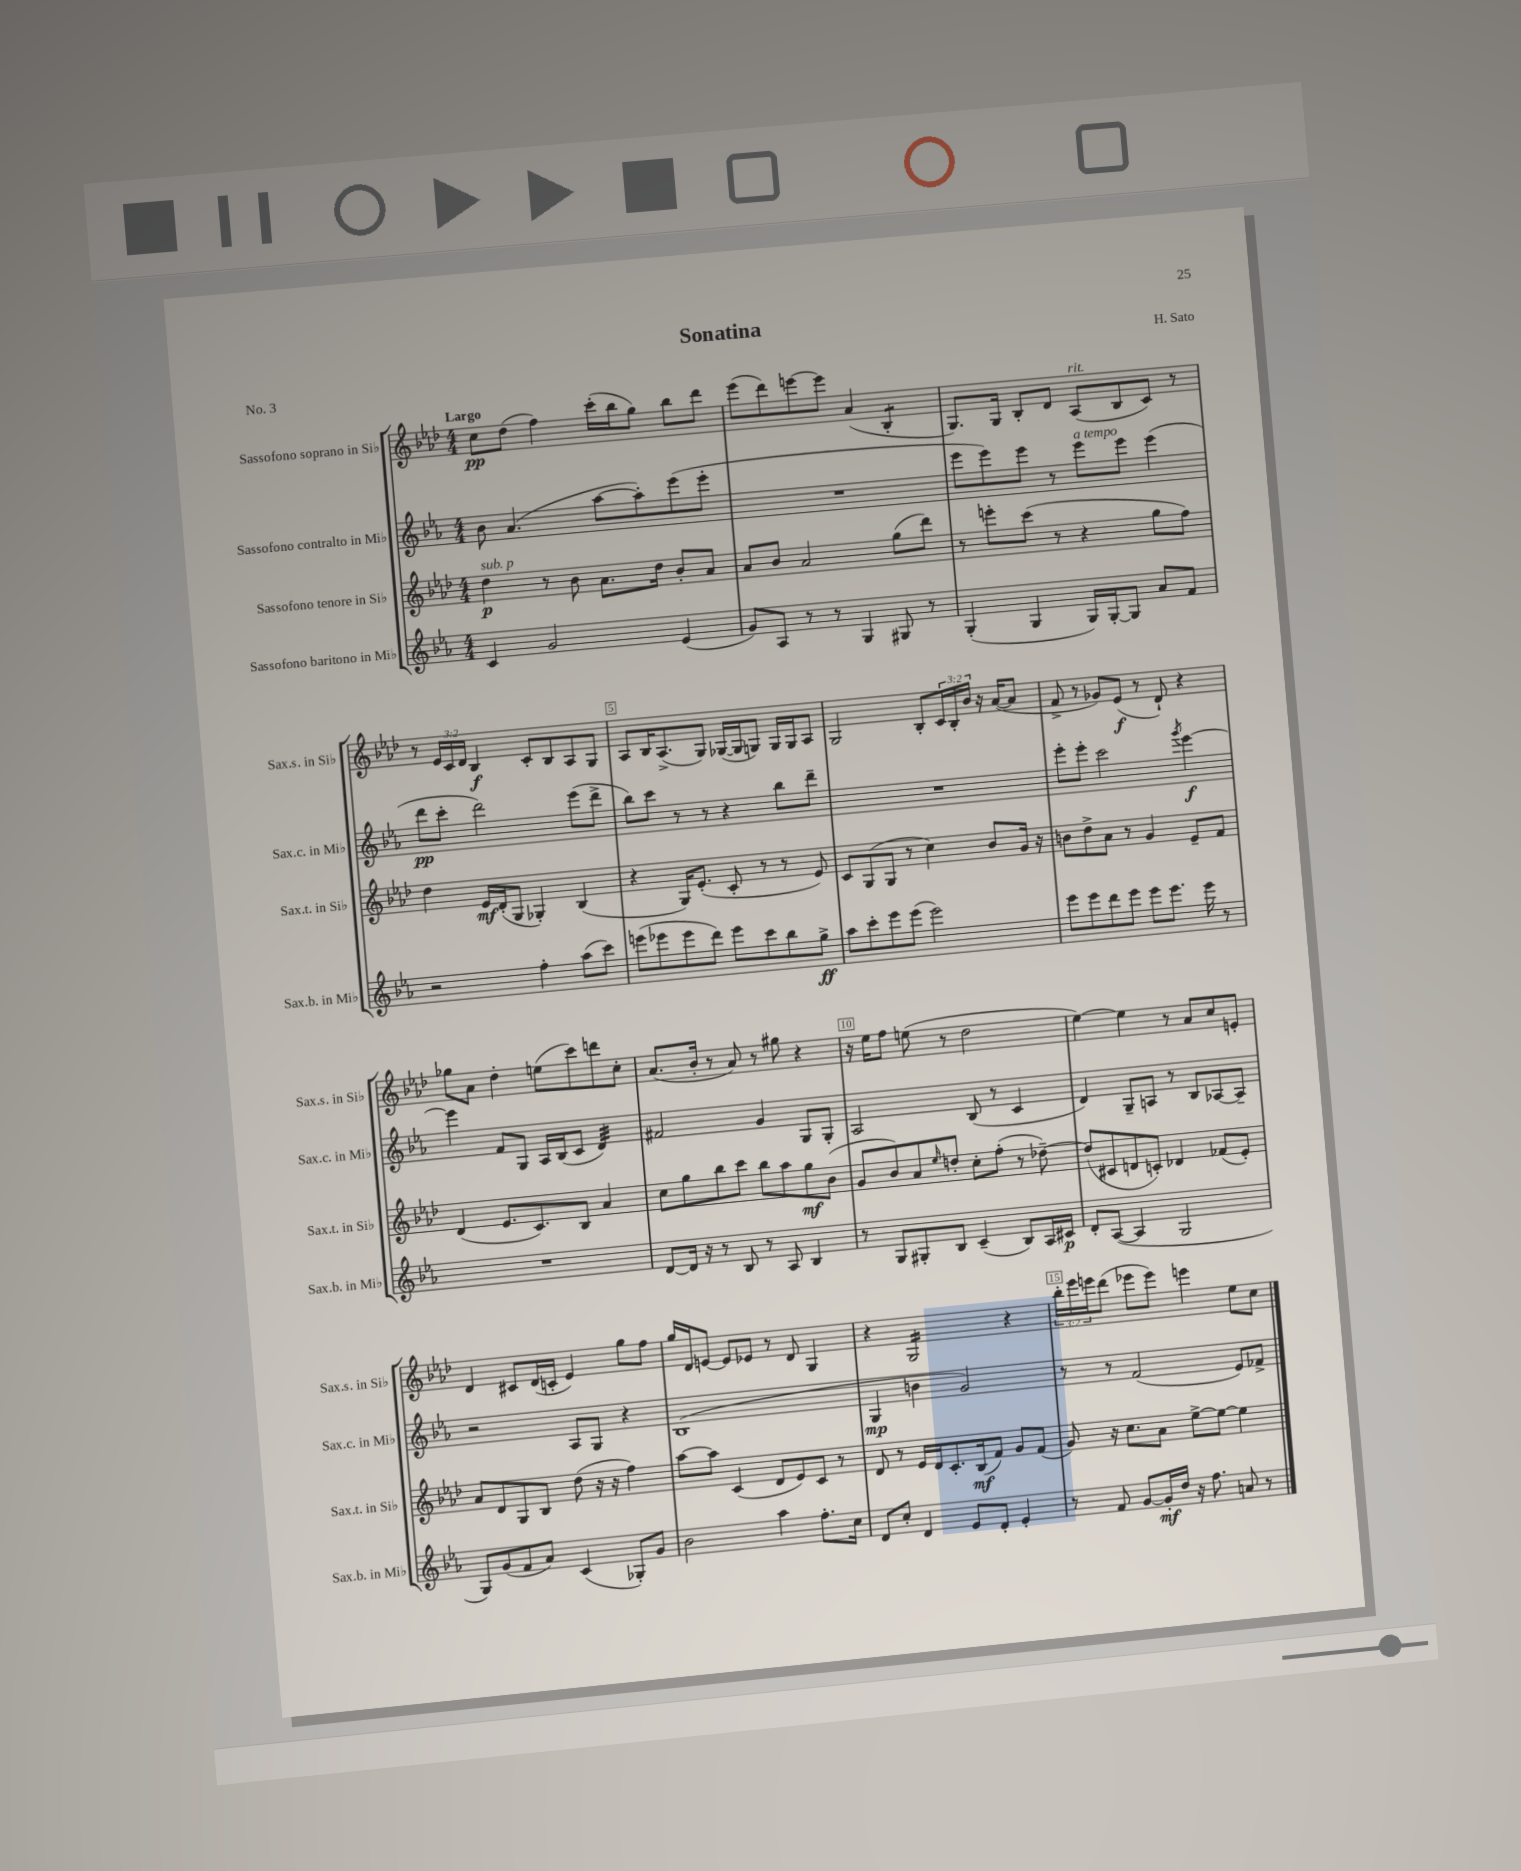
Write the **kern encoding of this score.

**kern	**kern	**kern	**kern
*staff4	*staff3	*staff2	*staff1
*clefG2	*clefG2	*clefG2	*clefG2
*k[b-e-a-]	*k[b-e-a-d-]	*k[b-e-a-]	*k[b-e-a-d-]
*M4/4	*M4/4	*M4/4	*M4/4
4c	4dd-	8b-	8cc
.	.	(4.a-	(8dd-
2g	8r	.	4ff)
.	8b-	.	.
.	8.a-	[8aa-	(16ccc'
.	.	.	16bb-
.	.	8aa-'])	8gg)
.	16dd-	.	.
(4e-	8b-'	(8eee-	8bb-
.	8a-	8eee-'	8ddd-
=	=	=	=
8g)	8a-	1r	(8eee-
8A-	8b-	.	8ddd-)
8r	2a-	.	[8eee
8r	.	.	8eee]
4G	.	.	(4a-
8G#	(8gg	.	4B-'
8r	8ddd-)	.	.
=	=	=	=
(4G'	8r	8eee-	8.G)
.	8eee'	8eee-)	.
.	.	.	16G
4G	(8ccc	8eee-	8B-'
.	8r	8r	8d-
16G)	4r	8eee-	(8A-
[16G'	.	.	.
8G]	.	8eee-	8B-
8a-	8gg	(4eee-	8c)
8f	8ff)	.	8r
=	=	=	=
2r	4dd-	8ddd	8r
.	.	8ccc'	24e-
.	.	.	24c
.	.	.	24d-
.	16e-	2ddd)	4B-
.	(16d-'	.	.
.	8G	.	.
4ff'	4G-')	.	8c'
.	.	.	8B-
(8aa-	(4B-	(8eee-	8A-
8ccc)	.	8ddd^	8G
=	=	=	=
(8eee	4r	8bb-)	8A-
8eee-	.	8ccc	16B-
.	.	.	(8.A-^
8eee-	16G)	8r	.
.	(8.e-'	.	.
8ddd)	.	8r	8G)
8eee-	8c'	4r	([16G-
.	.	.	16G-]
8ccc	8r	.	8G)
8bb-	8r	8bb-	16G
.	.	.	16G
8gg^	8e-)	8ddd~	8A-
=	=	=	=
8aa-	8c	1r	2G
8ccc'	(8G	.	.
8eee-	8G	.	.
(8eee-	8r	.	.
2eee-)	4cc)	.	8B-'
.	.	.	24c
.	.	.	24B-'
.	.	.	24b-
.	8b-	.	16r
.	.	.	([16a-
.	16g	.	8a-]
.	16r	.	.
=	=	=	=
8eee-	8b	8eee-'	8f^
8eee-	8dd-^	8eee-'	8r
8ddd	8a-	2ccc	8g-)
8eee-	8r	.	(8e-
8eee-	4g	.	8r
8.eee-	.	.	8d-`)
.	.	8qggg	.
.	8e-~	[4eee-	4r
16eee-	.	.	.
8r	8f	.	.
=	=	=	=
1r	(4d-	4eee-]	8gg-
.	.	.	8a-
.	8.e-	8f	4dd-'
.	.	8G	.
.	8.c)	.	.
.	.	16A-	(8ee
.	.	(16B-	.
.	8B-	8c	8ccc)
.	4a-	4d)	8ddd
.	.	.	8cc'
=	=	=	=
[8d	8cc	2f#	(8.a-
16d]	8gg	.	.
16r	.	.	16b-'
8r	8bb-	.	8r
8B-	8ccc	.	8a-)
8r	8bb-	4g	8r
8A-	8aa-	.	8gg#
4B-	8gg	8G	4r
.	(8b-	8G'	.
=	=	=	=
8r	8g	2A-	16r
.	.	.	16ee-
8G	8b-)	.	8ff
8G#'	8a-	.	(8ee
.	16qqee-	.	.
8B-	8dd'	.	8r
(4c~	8cc'	(8B-	2dd-
.	(8ff'	8r	.
8B-)	8r	4c	.
16A-	[8dd-~)	.	.
16c#	.	.	.
=	=	=	=
8d'	(8dd-]	4d)	[4ee-)
([8A-	8c#	.	.
4A-]	8d	8G~	4ee-]
.	8c')	8A	.
2G	4d-	8r	8r
.	.	8B-	8a-
.	(8f-	[8A-	8cc
.	8e-')	8A-~]	8e'
=	=	=	=
8G)	8a-	2r	4d-
(8g	8d-	.	.
8f	8G	.	8c#
8a-)	8B-	.	(16d-
.	.	.	16c'
(4c	(8dd-	8A-	4e-)
.	16r	8G	.
.	16r	.	.
8G-')	4ff)	4r	8gg
8g	.	.	8ff
=	=	=	=
2b-	[8aa-	(1B-	16gg
.	.	.	16d-
.	8aa-]	.	[8e
.	(4c	.	8e]
.	.	.	8e-
4aa-	8d-	.	8r
.	8e-)	.	8d-
8.ff'	8c	.	4G
.	8r	.	.
16cc	.	.	.
=	=	=	=
8d	8d-	4G	4r
8cc'	8r	.	.
4d	16e-	4b	2G
.	16d-	.	.
.	8.c'	.	.
8e-	.	2g)	.
.	(16B-	.	.
8d'	8f)	.	.
4e-'	8g	.	4r
.	(8f	.	.
=	=	=	=
8r	8g)	8r	24bb-'
.	.	.	24eee-
.	.	.	24eee
8f	16r	8r	(8ddd-
.	8.cc	.	.
[8g	.	(2f	8eee-
16g']	8a-	.	8eee-)
16dd	.	.	.
16r	[8ee-^	.	4eee
8.ff	.	.	.
.	8ee-_	.	.
8a	4ee-]	8e-)	8ee-
8r	.	8f-^	8cc
==	==	==	==
*-	*-	*-	*-
